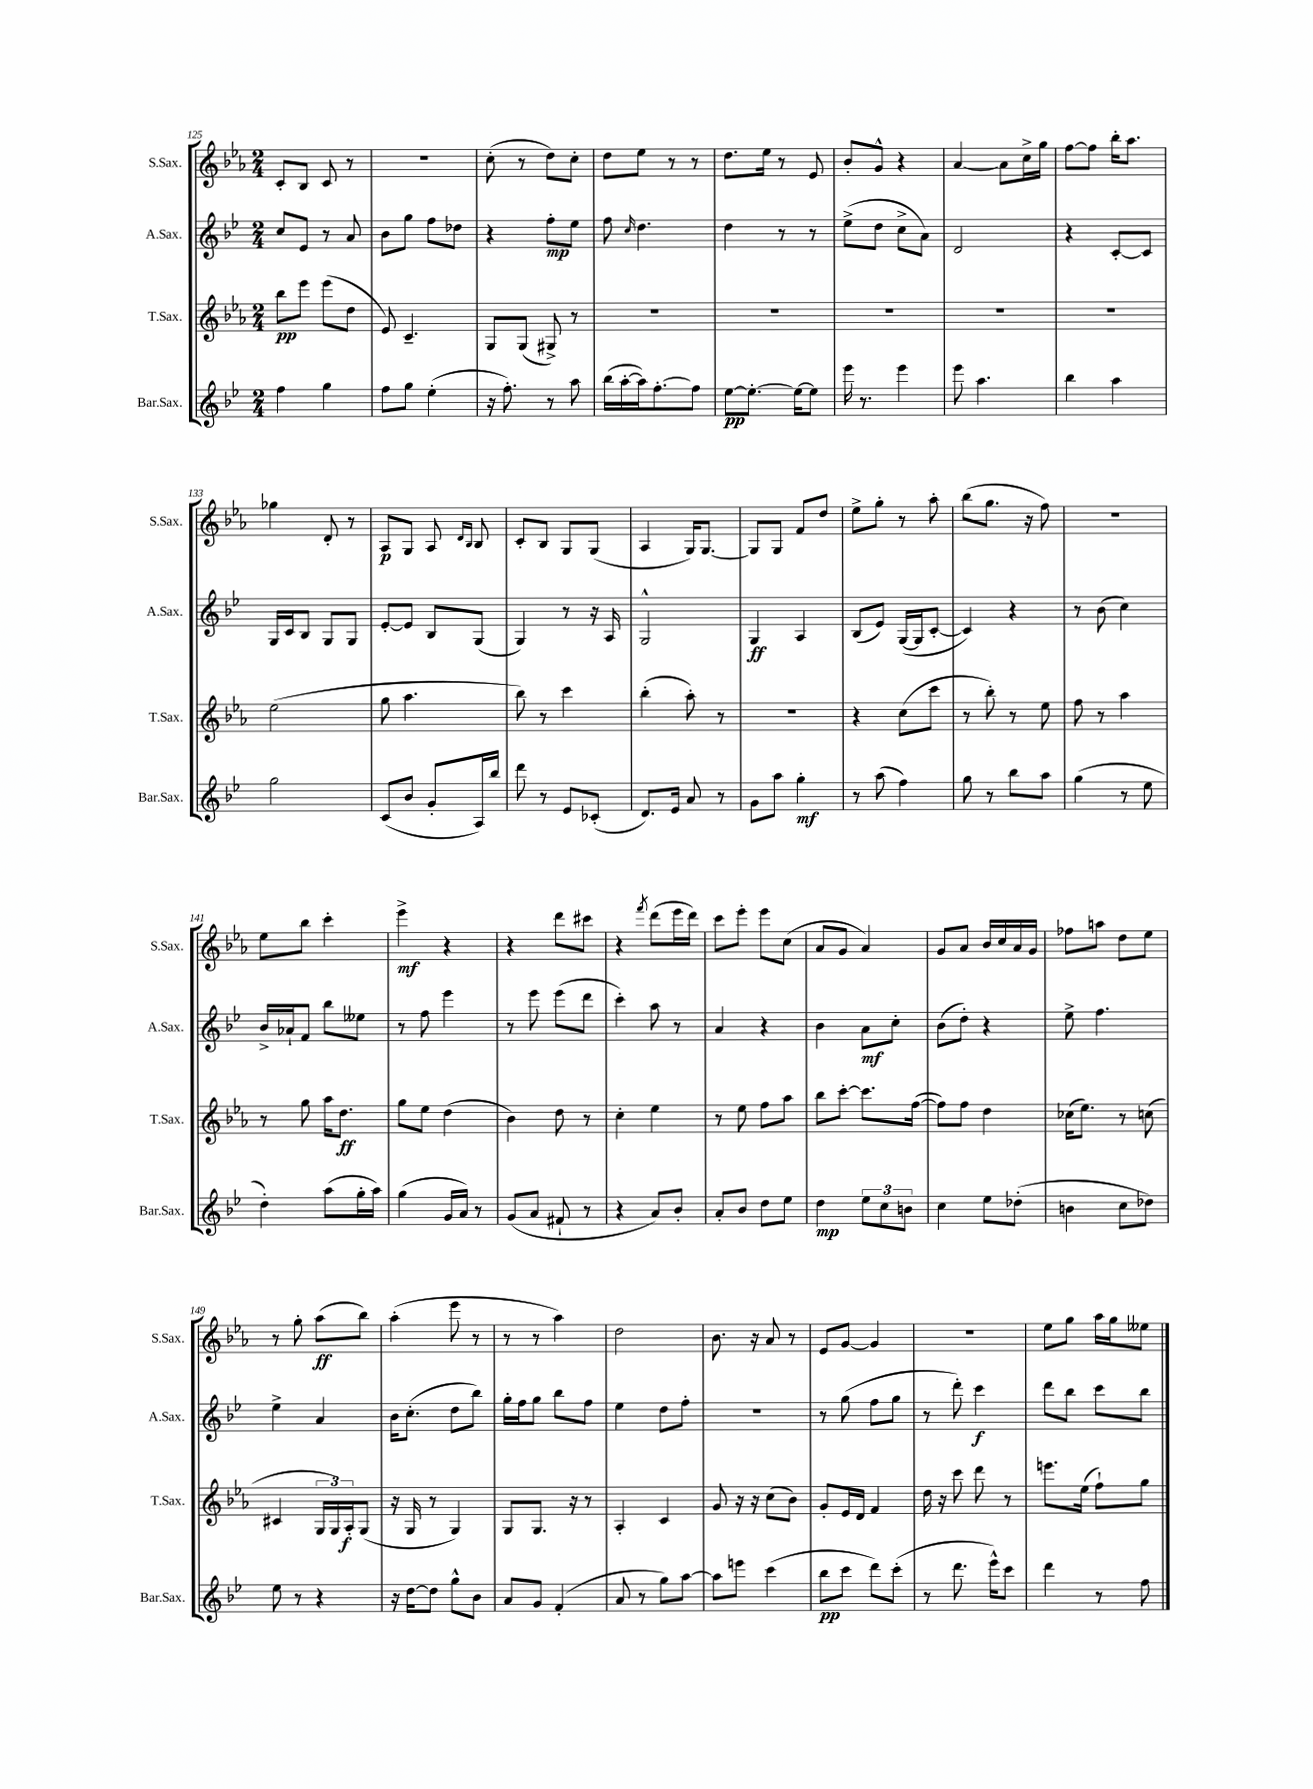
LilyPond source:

<<
\new StaffGroup <<
\new Staff = "s0" \with { instrumentName = "S.Sax." shortInstrumentName = "S.Sax." } {
    \clef treble \key ees \major \numericTimeSignature \time 2/4
    c'8-. bes8 c'8 r8 |
    R2 |
    c''8-.( r8 d''8) c''8-. |
    d''8 ees''8 r8 r8 |
    d''8. ees''16 r8 ees'8 |
    bes'8-. g'8-^ r4 |
    aes'4~ aes'8 c''16-> g''16 |
    f''8~ f''8 bes''16-. aes''8. |
    ges''4 d'8-. r8 |
    aes8\p g8 aes8 \grace { d'16 bes16 } bes8 |
    c'8-. bes8 g8 g8( |
    aes4 g16) g8.~ |
    g8 g8 f'8 d''8 |
    ees''8-> g''8-. r8 aes''8-. |
    bes''8( g''8. r16 f''8) |
    r2 |
    ees''8 bes''8 c'''4-. |
    ees'''4->\mf r4 |
    r4 d'''8 cis'''8 |
    r4 \acciaccatura { f'''8 } d'''8( ees'''16 d'''16) |
    c'''8 ees'''8-. ees'''8 c''8( |
    aes'8 g'8 aes'4) |
    g'8 aes'8 bes'16 c''16 aes'16 g'16 |
    fes''8 a''8 d''8 ees''8 |
    r8 g''8-. aes''8\ff( bes''8) |
    aes''4-.( ees'''8 r8 |
    r8 r8 aes''4) |
    d''2 |
    bes'8. r16 aes'8 r8 |
    ees'8 g'8~ g'4 |
    R2 |
    ees''8 g''8 aes''16 g''16 eeses''8 \bar "|." |
}
\new Staff = "s1" \with { instrumentName = "A.Sax." shortInstrumentName = "A.Sax." } {
    \clef treble \key bes \major \numericTimeSignature \time 2/4
    c''8 ees'8 r8 a'8 |
    bes'8 g''8 f''8 des''8 |
    r4 f''8-.\mp ees''8 |
    f''8 \grace { c''16 } d''4. |
    d''4 r8 r8 |
    ees''8->( d''8 c''8-> a'8) |
    d'2 |
    r4 c'8~-. c'8 |
    g16 c'16 bes8 g8 g8 |
    ees'8~-. ees'8 bes8 g8( |
    g4) r8 r16 a16 |
    g2-^ |
    g4\ff a4 |
    bes8( ees'8) g16~( g16 c'8~-. |
    c'4) r4 |
    r8 bes'8( c''4) |
    bes'16-> aes'16-! f'8 bes''8 eeses''8 |
    r8 f''8 ees'''4 |
    r8 ees'''8 ees'''8( d'''8 |
    c'''4-.) a''8 r8 |
    a'4 r4 |
    bes'4 a'8\mf c''8-. |
    bes'8( d''8-.) r4 |
    ees''8-> f''4. |
    ees''4-> a'4 |
    bes'16 c''8.-.( d''8 bes''8) |
    g''16-. f''16 g''8 bes''8 f''8 |
    ees''4 d''8 f''8-. |
    R2 |
    r8 g''8( f''8 g''8 |
    r8 d'''8-.) c'''4\f |
    d'''8 bes''8 c'''8 bes''8 \bar "|." |
}
\new Staff = "s2" \with { instrumentName = "T.Sax." shortInstrumentName = "T.Sax." } {
    \clef treble \key ees \major \numericTimeSignature \time 2/4
    bes''8\pp ees'''8 ees'''8( d''8 |
    ees'8) c'4.-- |
    g8 g8( gis8->) r8 |
    R2 |
    R2 |
    R2 |
    R2 |
    R2 |
    ees''2( |
    g''8 aes''4. |
    bes''8) r8 c'''4 |
    bes''4-.( aes''8-.) r8 |
    R2 |
    r4 c''8( c'''8 |
    r8 bes''8-.) r8 ees''8 |
    f''8 r8 aes''4 |
    r8 g''8 aes''16 d''8.\ff |
    g''8 ees''8 d''4( |
    bes'4) d''8 r8 |
    c''4-. ees''4 |
    r8 ees''8 f''8 aes''8 |
    bes''8 c'''8~-. c'''8. f''16~( |
    f''8) f''8 d''4 |
    ces''16( ees''8.) r8 c''8( |
    cis'4 \tuplet 3/2 { g16 g16) aes16-.\f } g8( |
    r16 g16 r8 g4) |
    g8 g8. r16 r8 |
    aes4-. c'4 |
    g'8 r16 r16 c''8( bes'8) |
    g'8-. ees'16 d'16 f'4 |
    d''16 r16 c'''8 d'''8 r8 |
    e'''8. ees''16( f''8-!) g''8 \bar "|." |
}
\new Staff = "s3" \with { instrumentName = "Bar.Sax." shortInstrumentName = "Bar.Sax." } {
    \clef treble \key bes \major \numericTimeSignature \time 2/4
    f''4 g''4 |
    f''8 g''8 ees''4-.( |
    r16 f''8.-.) r8 a''8 |
    bes''16( a''16~-. a''16) f''8.~-. f''8 |
    ees''8~\pp ees''8.~-. ees''16~ ees''8 |
    ees'''16 r8. ees'''4 |
    ees'''8 a''4. |
    bes''4 a''4 |
    g''2 |
    c'8( bes'8 g'8-. a16) bes''16 |
    d'''8 r8 ees'8 ces'8-.( |
    d'8.) ees'16 a'8 r8 |
    g'8 a''8 g''4-.\mf |
    r8 a''8( f''4) |
    g''8 r8 bes''8 a''8 |
    g''4( r8 ees''8 |
    d''4-.) a''8( g''16-. a''16) |
    g''4( g'16 a'16) r8 |
    g'8( a'8 fis'8-! r8 |
    r4 a'8) bes'8-. |
    a'8-. bes'8 d''8 ees''8 |
    d''4\mp \tuplet 3/2 { ees''8 c''8 b'8 } |
    c''4 ees''8 des''8-.( |
    b'4 c''8 des''8) |
    ees''8 r8 r4 |
    r16 d''16~ d''8 g''8-^ bes'8 |
    a'8 g'8 f'4-.( |
    a'8 r8 g''8) a''8~ |
    a''8 e'''8 c'''4( |
    bes''8\pp c'''8 d'''8) c'''8-.( |
    r8 d'''8. ees'''16-^) c'''8 |
    d'''4 r8 f''8 \bar "|." |
}
>>
>>
\layout { \context { \Score currentBarNumber = #125 } }
